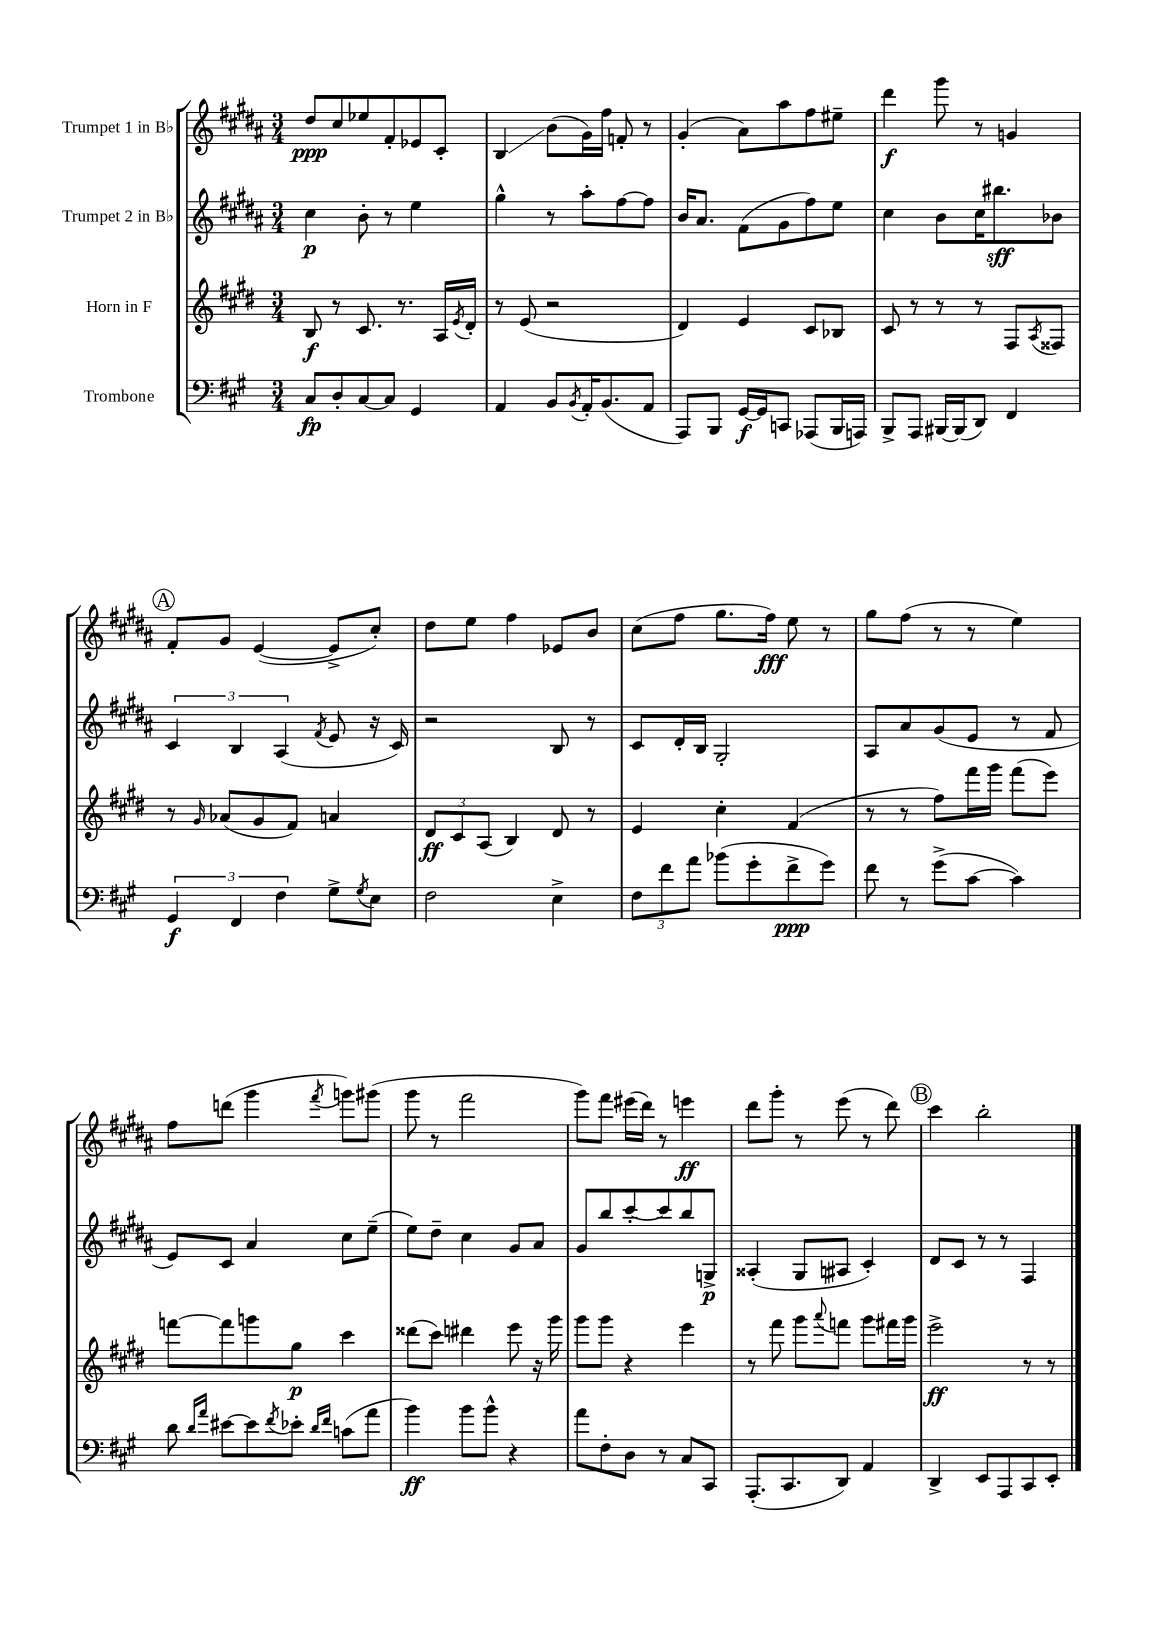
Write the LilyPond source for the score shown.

<<
\new StaffGroup <<
\new Staff = "s0" \with { instrumentName = "Trumpet 1 in Bb" } {
    \clef treble \key b \major \numericTimeSignature \time 3/4
    dis''8\ppp cis''8 ees''8 fis'8-. ees'8 cis'8-. |
    b4\glissando b'8( gis'16) fis''16 f'8-. r8 |
    gis'4-.( ais'8) ais''8 fis''8 eis''8-- |
    dis'''4\f gis'''8 r8 g'4 |
    \mark \markup { \circle "A" } fis'8-. gis'8 e'4~( e'8-> cis''8-.) |
    dis''8 e''8 fis''4 ees'8 b'8 |
    cis''8( fis''8 gis''8. fis''16\fff) e''8 r8 |
    gis''8 fis''8( r8 r8 e''4) |
    fis''8 d'''8( gis'''4 \acciaccatura { fis'''8 } g'''8) gis'''8( |
    gis'''8 r8 fis'''2 |
    gis'''8) fis'''8 eis'''16( dis'''16) r8 e'''4\ff |
    dis'''8 gis'''8-. r8 e'''8( r8 dis'''8) |
    \mark \markup { \circle "B" } cis'''4 b''2-. \bar "|." |
}
\new Staff = "s1" \with { instrumentName = "Trumpet 2 in Bb" } {
    \clef treble \key b \major \numericTimeSignature \time 3/4
    cis''4\p b'8-. r8 e''4 |
    gis''4-^ r8 ais''8-. fis''8~ fis''8 |
    b'16 ais'8. fis'8( gis'8 fis''8) e''8 |
    cis''4 b'8 cis''16 bis''8.\sff bes'8 |
    \mark \markup { \circle "A" } \tuplet 3/2 { cis'4 b4 ais4( } \acciaccatura { fis'8 } e'8 r16 cis'16) |
    r2 b8 r8 |
    cis'8 dis'16-. b16 gis2-. |
    ais8 ais'8 gis'8( e'8 r8 fis'8 |
    e'8) cis'8 ais'4 cis''8 e''8--( |
    e''8) dis''8-- cis''4 gis'8 ais'8 |
    gis'8 b''8 cis'''8~-. cis'''8 b''8 g8->\p |
    aisis4-.( gis8 ais8 cis'4-.) |
    \mark \markup { \circle "B" } dis'8 cis'8 r8 r8 fis4 \bar "|." |
}
\new Staff = "s2" \with { instrumentName = "Horn in F" } {
    \clef treble \key e \major \numericTimeSignature \time 3/4
    b8\f r8 cis'8. r8. a16 \acciaccatura { e'8 } dis'16-. |
    r8 e'8( r2 |
    dis'4) e'4 cis'8 bes8 |
    cis'8 r8 r8 r8 fis8 \acciaccatura { a8 } fisis8 |
    \mark \markup { \circle "A" } r8 \grace { gis'16 } aes'8( gis'8 fis'8) a'4 |
    \tuplet 3/2 { dis'8\ff cis'8 a8( } b4) dis'8 r8 |
    e'4 cis''4-. fis'4( |
    r8 r8 fis''8) fis'''16 gis'''16 fis'''8( e'''8) |
    f'''8~ f'''8 g'''8 gis''8\p cis'''4 |
    disis'''8( cis'''8) dis'''4 e'''8 r16 gis'''16 |
    gis'''8 gis'''8 r4 e'''4 |
    r8 fis'''8 gis'''8 \appoggiatura { a'''8 } f'''8 gis'''8 fis'''16 gis'''16 |
    \mark \markup { \circle "B" } e'''2->\ff r8 r8 \bar "|." |
}
\new Staff = "s3" \with { instrumentName = "Trombone" } {
    \clef bass \key a \major \numericTimeSignature \time 3/4
    cis8\fp d8-. cis8~ cis8 gis,4 |
    a,4 b,8 \acciaccatura { b,8 } a,16-. b,8.( a,8 |
    a,,8) b,,8 gis,16~\f gis,16 c,8 aes,,8( b,,16 a,,16) |
    b,,8-> a,,8 bis,,16~ bis,,16( d,8) fis,4 |
    \mark \markup { \circle "A" } \tuplet 3/2 { gis,4\f fis,4 fis4 } gis8-> \acciaccatura { gis8 } e8 |
    fis2 e4-> |
    \tuplet 3/2 { fis8 fis'8 a'8 } bes'8( gis'8-. fis'8->\ppp gis'8) |
    fis'8 r8 gis'8->( cis'8~ cis'4) |
    d'8 \grace { d'16 a'16 } eis'8~ eis'8 \acciaccatura { fis'8 } ees'8-. \grace { d'16 fis'16 } c'8( a'8 |
    b'4\ff) b'8 b'8-^ r4 |
    a'8 fis8-. d8 r8 cis8 cis,8 |
    a,,8.-.( cis,8. d,8) a,4 |
    \mark \markup { \circle "B" } d,4-> e,8 a,,8 cis,8 e,8-. \bar "|." |
}
>>
>>
\layout { \context { \Score \remove "Bar_number_engraver" } }
